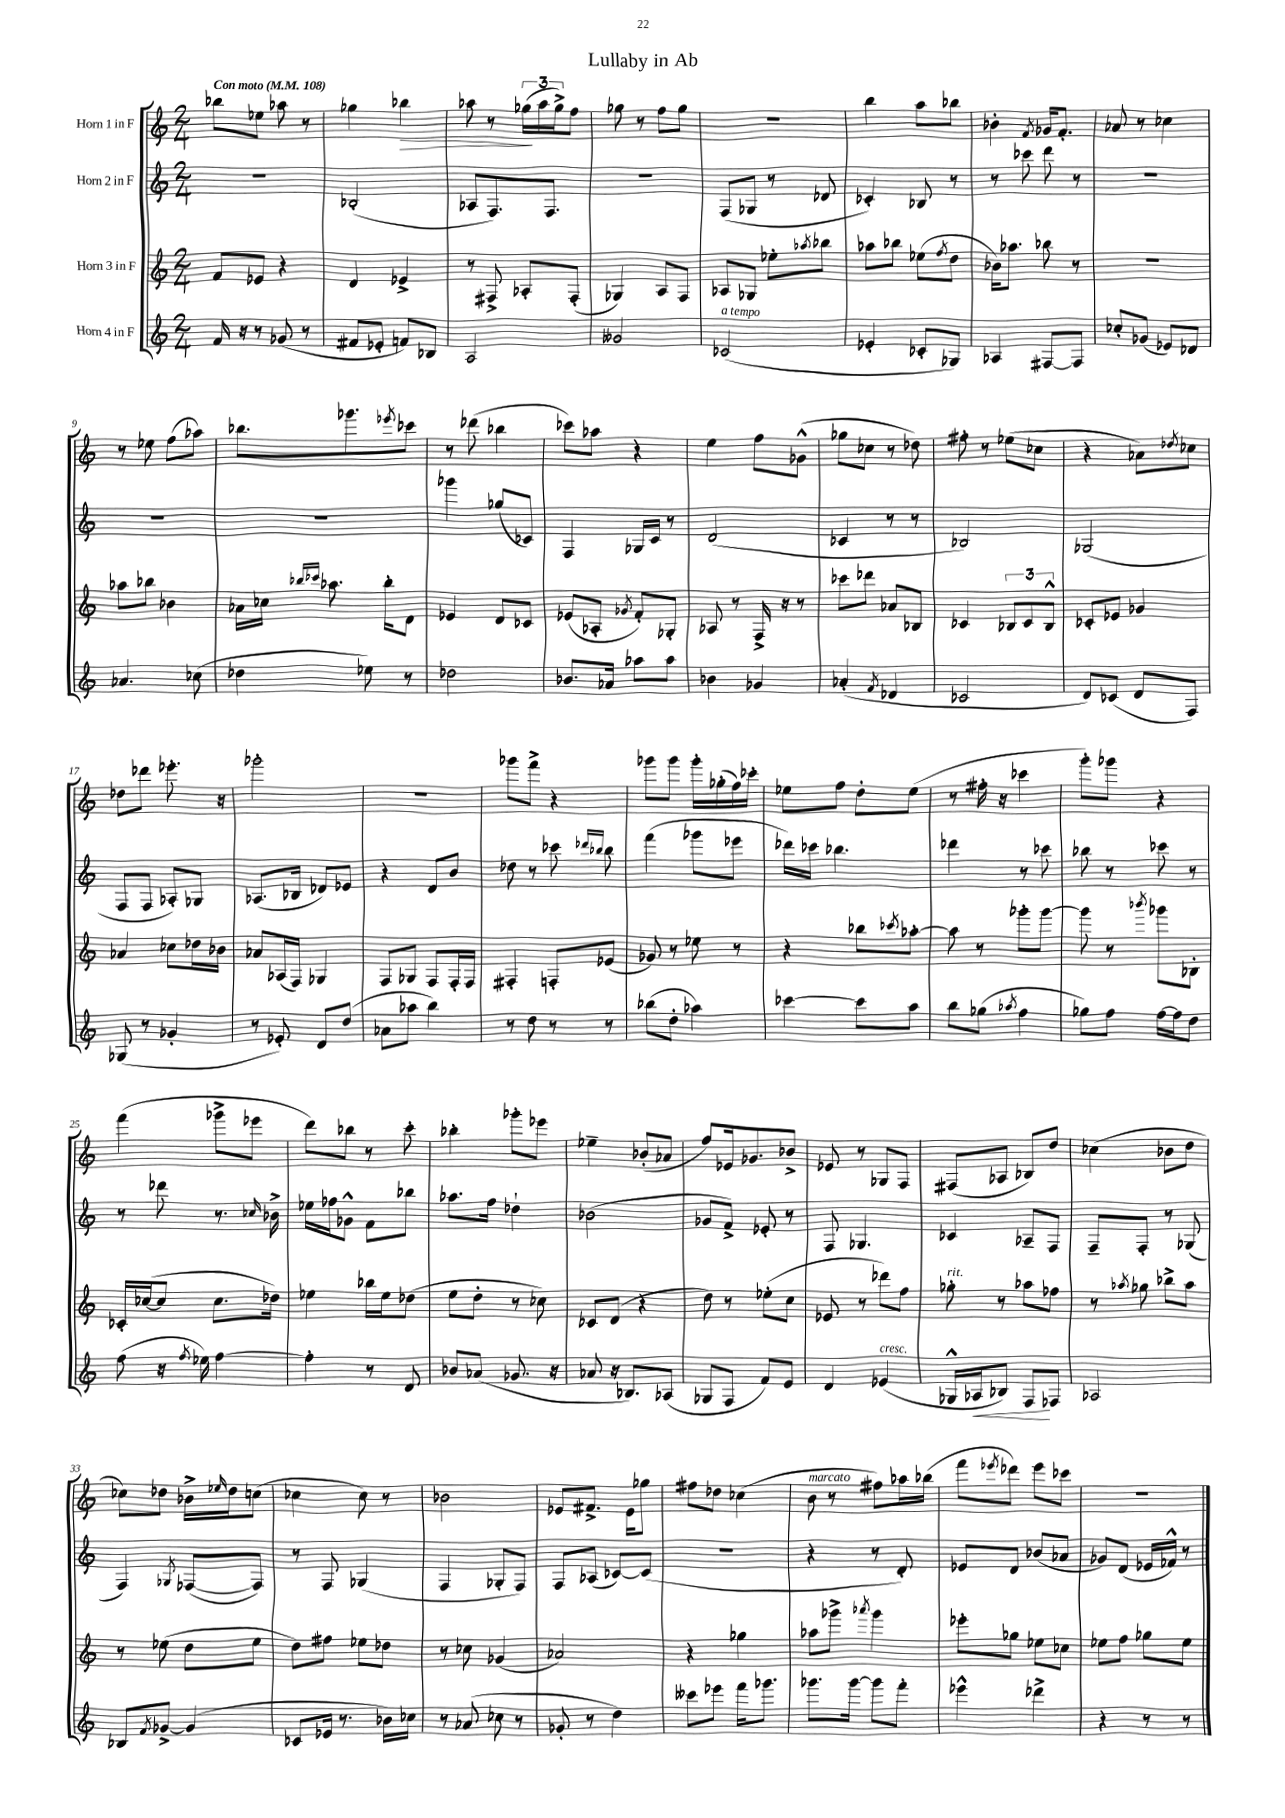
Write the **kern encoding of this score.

**kern	**kern	**kern	**kern
*staff4	*staff3	*staff2	*staff1
*clefG2	*clefG2	*clefG2	*clefG2
*k[]	*k[]	*k[]	*k[]
*M2/4	*M2/4	*M2/4	*M2/4
*MM108	*MM108	*MM108	*MM108
16f/	8f/L	2r	8bb-\L
16r	.	.	.
8r	8e-/J	.	8ee-\J
(8g-/	4r	.	8aa-\
8r	.	.	8r
=	=	=	=
8f#/L	4d/	(2B-'/	4gg-\
8e-'/J	.	.	.
8f/L)	4e-^/	.	4bb-\
8B-/J	.	.	.
=	=	=	=
2A/	8r	8A-/L	8aa-\
.	8F#^/	8.F/)	8r
.	8A-'/L	.	(24gg-\LL
.	.	.	24aa-\
.	.	8.F/J	.
.	.	.	24gg-^\J)
.	(8F#'/J	.	8ff\J
=	=	=	=
2g--/	4G-/)	2r	8gg-\
.	.	.	8r
.	8A/L	.	8ff\L
.	8F/J	.	8gg-\J
=	=	=	=
(2c-/	8A-/L	(8F/L	2r
.	8G-/J	8G-/J	.
.	8ee-'\L	8r	.
.	8qaa-/	.	.
.	8bb-\J	8d-/	.
=	=	=	=
4e-'/	8aa-\L	4c-'/)	4bb\
.	8bb-\J	.	.
8c-'/L	(8ee-\L	8B-/	8aa\L
.	8qff/	.	.
8G-/J)	8dd\J	8r	8bb-\J
=	=	=	=
4A-/	16b-\LK)	8r	4b-'\
.	8.aa-\J	.	.
.	.	8ccc-\	.
.	.	.	8qf/
[8F#/L	8bb-\	8ddd\	16g-/LK
.	.	.	8.f'/J
8F#/]J	8r	8r	.
=	=	=	=
8cc-'/L	2r	2r	8a-/
(8g-/J	.	.	8r
8e-/L)	.	.	4cc-\
8d-/J	.	.	.
=	=	=	=
4.a-/	8aa-\L	2r	8r
.	8bb-\J	.	8ee-\
.	4b-\	.	(8ff\L
(8cc-\	.	.	8aa-\J)
=	=	=	=
4dd-\	16a-\LL	2r	8.bb-\L
.	16cc-\JJ	.	.
.	16qqbb-/LL	.	.
.	16qqccc-/JJ	.	.
.	8.aa-\	.	.
.	.	.	8.ggg-\
8ee-\)	.	.	.
.	16bb-'\LK	.	.
.	.	.	8qeee-/
8r	8d\J	.	8ccc-\J
=	=	=	=
2dd-\	4e-/	4ggg-\	8r
.	.	.	(8ddd-\
.	8d/L	(8gg-/L	4bb-\
.	8c-/J	8c-/J)	.
=	=	=	=
8.b-/L	(8e-/L	4F/	8ccc-\L)
.	8A-'/J	.	8aa-\J
16a-/Jk	.	.	.
.	8qg-/	.	.
8aa-\L	8f'/L)	16G-/LL	4r
.	.	16c/JJ	.
8aa-\J	8G-'/J	8r	.
=	=	=	=
4b-\	8A-/	(2d/	4ee\
.	8r	.	.
4g-/	16F^/	.	8ff\L
.	16r	.	.
.	8r	.	(8g-^^\J
=	=	=	=
(4a-'/	8ccc-\L	4c-/	8gg-\L
.	8ddd-\J	.	8cc-\J
8qf/	.	.	.
4d-/	8a-/L	8r	8r
.	8B-/J	8r	8dd-\)
=	=	=	=
2c-/	4c-/	2B-/)	8ff#'\
.	.	.	8r
.	12B-/L	.	(8ee-\L
.	12c-/	.	.
.	.	.	8cc-\J
.	12B-^^/J	.	.
=	=	=	=
8d/L)	8c-'/L	(2G-/	4r
(8c-/J	8e-/J	.	.
8d/L	4g-/	.	8a-\L)
.	.	.	8qdd-/
8F/J)	.	.	8cc-\J
=	=	=	=
(8G-/	4a-/	8F/L	8dd-\L
8r	.	8F/J	8ddd-\J
4g-'/	8cc-\L	8A-'/L)	8.eee-'\
.	16dd-\L	8G-/J	.
.	16b-\JJ	.	16r
=	=	=	=
8r	8a-/L	(8.A-/L	2ggg-'\
8e-'/)	(16A-/L	.	.
.	16F/JJ)	16B-/Jk	.
8d/L	4G-/	8d-/L)	.
(8dd/J	.	8e-/J	.
=	=	=	=
8a-\L	8F/L	4r	2r
8aa-\J	8G-/J	.	.
4bb\)	8F/L	8d/L	.
.	16F'/L	8b/J	.
.	16F/JJ	.	.
=	=	=	=
8r	4F#'/	8dd-\	8ggg-\L
8dd\	.	8r	8fff^\J
8r	8F'/L	8ccc-\	4r
.	.	16qqddd-/LL	.
.	.	16qqbb-/JJ	.
8r	(8e-/J	8bb-\	.
=	=	=	=
(8bb-\L	8g-/)	(4fff\	8ggg-\L
8dd'\J	8r	.	8ggg-\J
4aa-\)	8ee-\	8ggg-\L	16ggg-'\LL
.	.	.	(16gg-'\
.	8r	8eee-\J	16ff\)
.	.	.	16ccc-'\JJ
=	=	=	=
[4ccc-\	4r	16ddd-\LL)	8ee-\L
.	.	16ccc-\JJ	.
.	.	4.bb-\	8ff\J
8ccc-\]L	8bb-\L	.	8dd'\L
.	8qccc-/	.	.
8aa\J	[8aa-'\J	.	(8ee-\J
=	=	=	=
8bb\L	8aa-\]	4ddd-\	8r
(8gg-\J	8r	.	16ff#'\
.	.	.	16r
8qaa-/	.	.	.
4ff\	8ggg-'\L	8r	4ccc-\
.	[8ggg-\J	8ccc-\	.
=	=	=	=
8gg-\L)	8ggg-\]	8bb-\	8ggg'\L)
8ff\J	8r	8r	8ggg-\J
.	8qbbb-/	.	.
[16ff\LL	8ggg-\L	8ccc-\	4r
16ff\]J	.	.	.
8dd\J	8B-'\J	8r	.
=	=	=	=
(8ff\	16c-'/LL	8r	(4fff\
.	([16cc-/J	.	.
16r	8cc-/]J	8ddd-\	.
8qff/	.	.	.
16ee-\)	.	.	.
[4ff\	8.cc-\L	8.r	8ggg-^\L
.	.	.	8eee-\J
.	.	16qqcc-/	.
.	16dd-\Jk)	16b-^\	.
=	=	=	=
4ff'\]	4ee-\	16ee-\LL	8ddd\L)
.	.	16ff-\J	.
.	.	8g-^^\J	8bb-\J
8r	16bb-\LL	8f\L	8r
.	16ee-\J	.	.
8d/	(8dd-\J	8bb-\J	8ccc'\
=	=	=	=
8b-/L	8ee\L	8.aa-\L	4bb-'\
(8a-/J	8dd'\J	.	.
.	.	16ff\Jk	.
8.g-/	8r	4dd-`\	8ggg-'\L
.	8cc-\)	.	8eee-\J
16r	.	.	.
=	=	=	=
8a-/	8c-/L	(2b-\	4ee-~\
16r	(8d/J	.	.
8.B-/L)	.	.	.
.	4r	.	(8b-'/L
(8A-/J	.	.	8a-/J
=	=	=	=
8G-/L	8dd\)	8g-/L	8ff/L)
8F/J	8r	8f^/J)	16e-/k
.	.	.	8.g-/
8f/L)	(8ee-'\L	8e-'/	.
8e/J	8cc\J	8r	8b-^/J
=	=	=	=
4d/	8e-/	8F/	8e-/
.	8r	4.G-/	8r
(4e-/	8ddd-\L)	.	8G-/L
.	8ff\J	.	8F/J
=	=	=	=
16G-^^/LL	8gg-'\	4c-/	(8F#/L
16A-/J	.	.	.
8B-/J)	8r	.	8A-/J
8F/L	8aa-\L	8A-~/L	8B-/L)
8F-/J	8ff-\J	8F/J	8dd/J
=	=	=	=
2A-/	8r	8F~/L	(4cc-\
.	8qaa-/	.	.
.	8gg-\	8F'/J	.
.	8bb-^\L	8r	8b-\L
.	8aa-\J	(8G-/	8dd\J
=	=	=	=
8B-/L	8r	4F/)	8cc-\L)
8qf/	.	.	.
[8g-^/J	(8ee-\	.	8dd-\J
.	.	8qG-/	.
(4g-/]	8dd\L	([8F-/L	16b-^\LL
.	.	.	16qqee-/
.	.	.	16dd-\J
.	8ee-\J	8F-/]J)	(8cc\J
=	=	=	=
8c-/L	8dd\L)	8r	4cc-\
16e-/Jk	8ff#\J	8F/	.
8.r	.	.	.
.	8ee-\L	(4G-/	8cc-\)
16b-\LL)	8dd-\J	.	8r
16cc-\JJ	.	.	.
=	=	=	=
8r	8r	4F/	2b-\
(8a-/	8cc-\	.	.
8cc-\	(4g-/	8G-'/L	.
8r	.	8F/J)	.
=	=	=	=
8g-'/	2a-/)	8F/L	8e-/L
8r	.	(8A-/J	8.f#^/J
4dd\)	.	[8c-/L)	.
.	.	.	16e-\LK
.	.	(8c-/]J	8gg-\J
=	=	=	=
8ccc--\L	4r	2r	8ff#\L
8eee-\J	.	.	8dd-\J
16fff\LK	4gg-\	.	(4cc-\
8.ggg-\J	.	.	.
=	=	=	=
8.ggg-\L	8aa-\L	4r	8b\
.	8ggg-^\J	.	8r
[16ggg-\Jk	.	.	.
.	8qaaa-/	.	.
8ggg-\]L	4ggg-\	8r	8ff#\L)
8fff'\J	.	8d'/)	16aa-\L
.	.	.	(16bb-\JJ
=	=	=	=
4eee-^^\	8eee-'\L	8e-/L	8fff\L
.	.	.	8qeee-/
.	8gg-\J	8d/J	8ddd-\J)
4ddd-^\	8ee-\L	(8b-/L	8eee-\L
.	8cc-\J	8a-/J	8ccc-\J
=	=	=	=
4r	8ee-\L	8g-/L)	2r
.	8ff\J	(8d/J	.
8r	8gg-\L	16e-/LL	.
.	.	16f-^^/JJ)	.
8r	8ee-\J	8r	.
==	==	==	==
*-	*-	*-	*-
